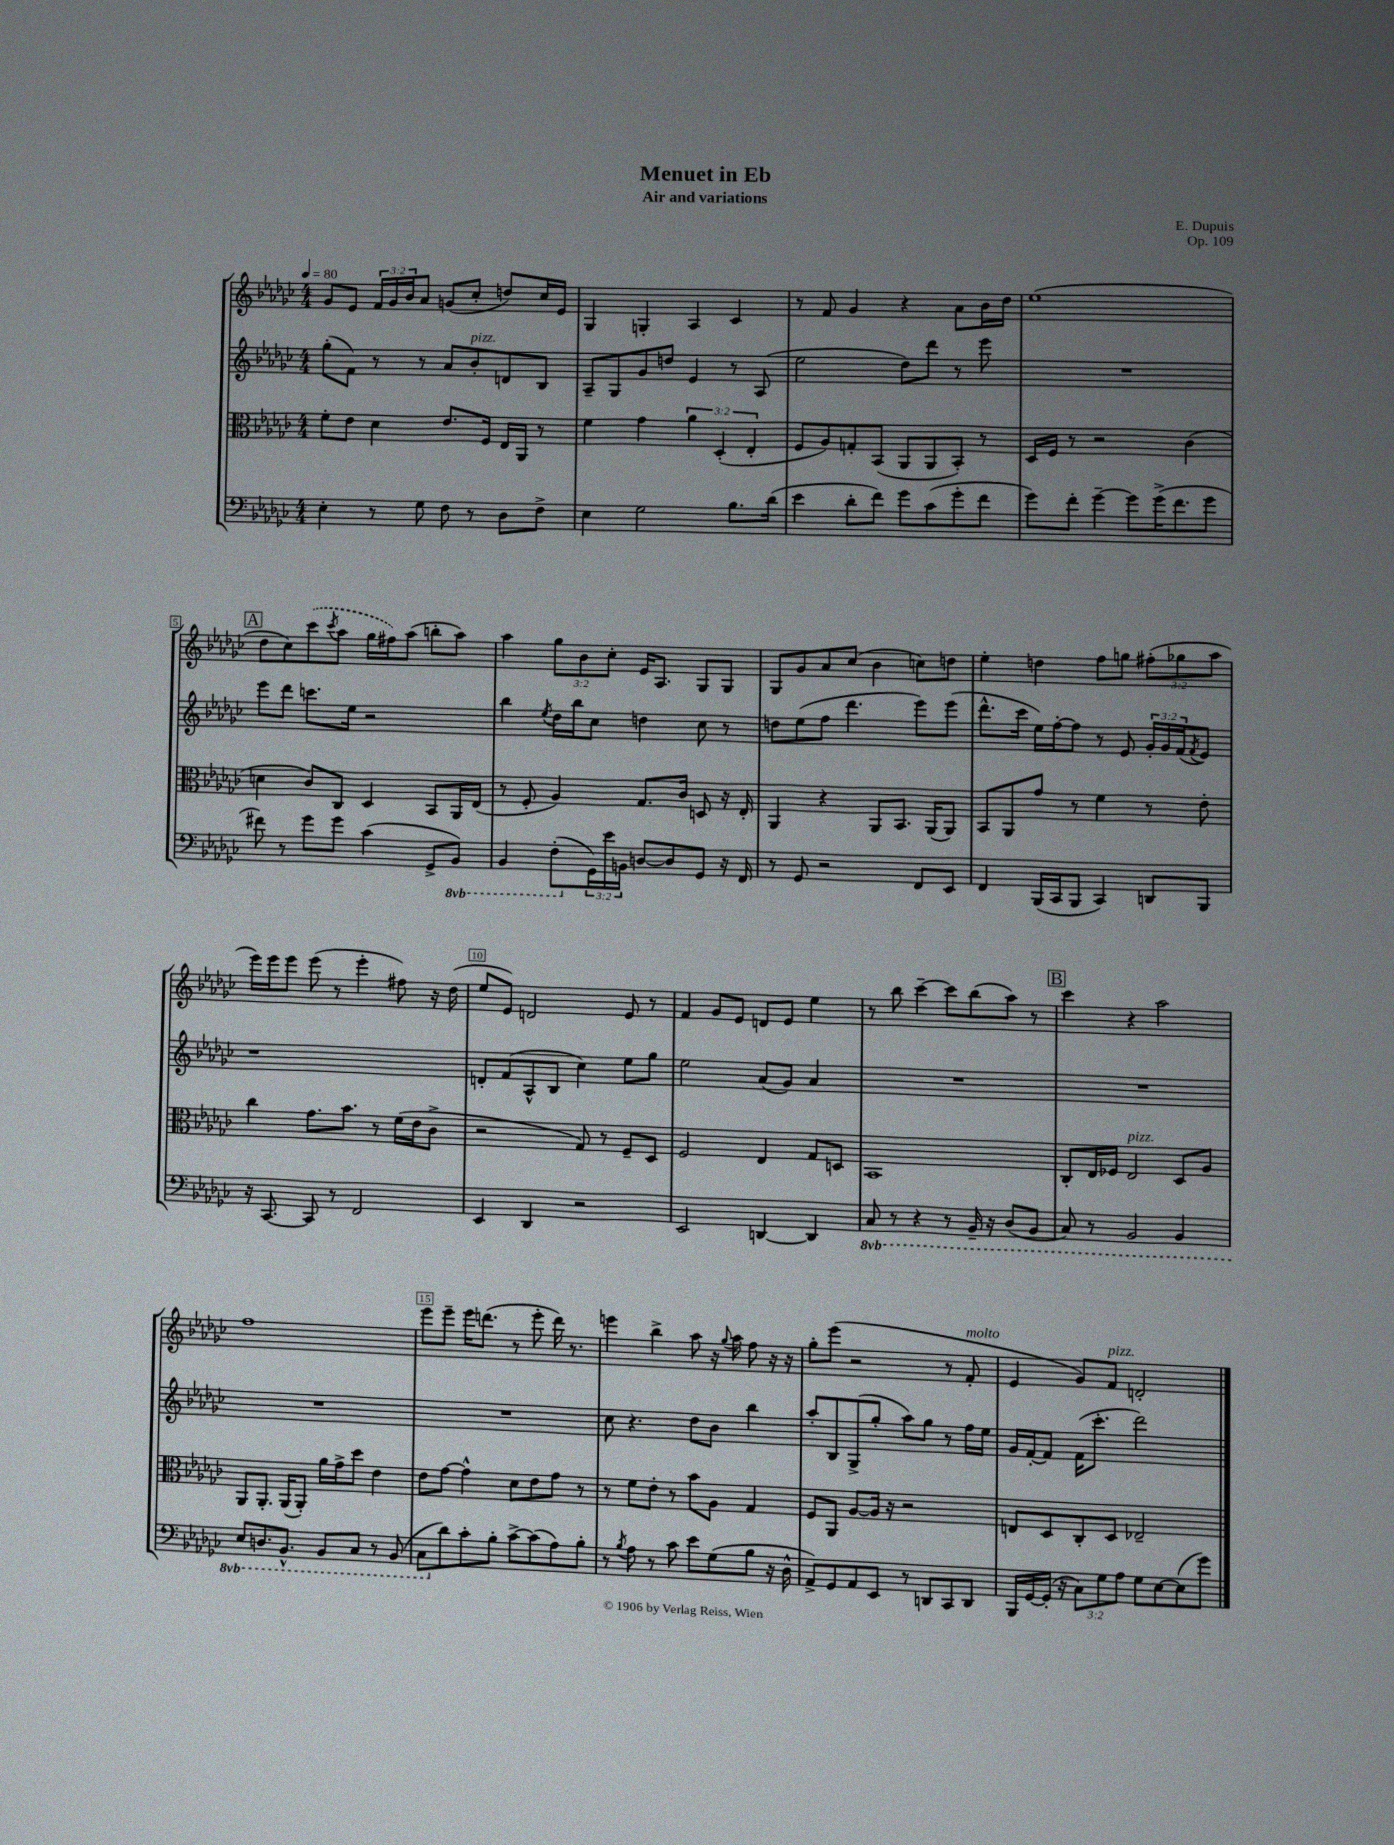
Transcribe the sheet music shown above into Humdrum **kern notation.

**kern	**kern	**kern	**kern
*staff4	*staff3	*staff2	*staff1
*clefF4	*clefC3	*clefG2	*clefG2
*k[b-e-a-d-g-c-]	*k[b-e-a-d-g-c-]	*k[b-e-a-d-g-c-]	*k[b-e-a-d-g-c-]
*M4/4	*M4/4	*M4/4	*M4/4
*MM80	*MM80	*MM80	*MM80
4E-'	8f'	(8gg-'	8g-
.	8e-	8f)	8e-
8r	4d-	8r	24f
.	.	.	24g-
.	.	.	24b-
8G-	.	8r	8a-
8F	8.e-	8a-	(8g
8r	.	8b-'	8cc-'
.	16F	.	.
8D-	16E-	8d	8dd)
.	16AA-	.	.
8F^	8r	8B-	16cc-
.	.	.	16e-
=	=	=	=
4E-	4f	8A-~	4G-
.	.	8G-	.
2G-	4g-	8g-	4G'
.	.	8dd	.
.	6a-	4e-	4A-
.	(6D-'	.	.
8.B-	.	8r	4c-
.	6E-'	.	.
.	.	(8A-	.
(16d-	.	.	.
=	=	=	=
4e-	8F	2ee-	8r
.	8A-)	.	8f
8d-'	8G'	.	4g-
8f)	(8BB-	.	.
8g-	8AA-	8dd-)	4r
(8c-	8AA-	8ddd-	.
8g-'	8BB-')	8r	8a-
8f	8r	8eee-	16b-
.	.	.	16dd-
=	=	=	=
8g-)	16D-	1r	(1ee-
.	16F	.	.
8f'	8r	.	.
[4g-~	2r	.	.
8g-]	.	.	.
(16g-^	.	.	.
8.f	.	.	.
.	(4c-	.	.
8g-	.	.	.
=	=	=	=
8f#)	4d	8eee-	8dd-
8r	.	8ddd-	8cc-)
8g-	8c-)	8.ccc	(8ccc-
.	.	.	8qccc-
8g-	8C-	.	8aa-
.	.	16ee-	.
(4c-	4D-	2r	16gg-
.	.	.	16ff#)
.	.	.	(8aa-
8GG-^	8BB-	.	8bb'
8BBB-)	16AA-	.	8aa-)
.	(16E-	.	.
=	=	=	=
4BBB-	8r	4bb-	4aa-
.	8F'	.	.
.	.	8qee-	.
(8FF'	4A-)	16dd-	12gg-
.	.	16bb-	.
.	.	.	12b-
24GG-)	.	8cc-	.
24e-	.	.	12cc-'
24BB	.	.	.
[8D	8.G-	4dd	16e-
.	.	.	8.A-
8D]	.	.	.
.	16c-	.	.
8GG-	8D	8cc-	8G-
16r	16r	8r	8G-
16FF	16E-'	.	.
=	=	=	=
8r	4AA-	8dd	8G-
8GG-	.	(8ee-	8g-
2r	4r	8ff	8a-
.	.	4.ddd-	(8cc-
.	8AA-	.	4b-
.	8.BB-	.	.
8FF	.	8eee-)	8cc)
.	(16AA-	.	.
8EE-	8AA-)	(8eee-	8dd
=	=	=	=
4FF	8BB-	8.ddd-^^	4ee-'
.	8AA-	.	.
.	.	16ccc-	.
(16BBB-	8g-	16ee-)	4dd
16CC-	.	[16ff'	.
8BBB-	8r	8ff]	.
4CC-)	4f	8r	8ff
.	.	8e-	8gg
8DD	8r	24g-'	(12ff#'
.	.	24g-	.
.	.	(24f	12gg-
.	.	8qf	.
8BBB-	8e-'	8e-)	.
.	.	.	12aa-
=	=	=	=
16r	4cc-	1r	16eee-)
[8.CC-	.	.	16eee-
.	.	.	8eee-
8CC-]	8.g-	.	(8eee-
8r	.	.	8r
.	8.b-	.	.
2FF	.	.	4eee-'
.	8r	.	.
.	(16f	.	8ff#)
.	16e-	.	.
.	8c-^	.	16r
.	.	.	(16dd-
=	=	=	=
4EE-	2r	8d'	8ee-
.	.	(8f	8e-)
4DD-	.	8A-^^	2d
.	.	8B-	.
2r	8G-)	4cc-)	.
.	8r	.	.
.	8F~	8ee-	8e-
.	8D-	8gg-	8r
=	=	=	=
2EE-	2F	2ee-	4f
.	.	.	8g-
.	.	.	8e-
[4DD	4E-	(8a-	8d
.	.	8g-)	8e-
4DD]	8G-	4a-	4ee-
.	8D	.	.
=	=	=	=
8CC-	1BB-	1r	8r
8r	.	.	8bb-
4r	.	.	[4ccc-~
8r	.	.	8ccc-]
16BBB-~	.	.	(8bb-
16r	.	.	.
(8DD-	.	.	8aa-)
8BBB-	.	.	8r
=	=	=	=
8CC-)	8C-'	1r	4ccc-
8r	16E-	.	.
.	16F-	.	.
2BBB-	2E-	.	4r
.	.	.	2aa-
4BBB-	8D-	.	.
.	8A-	.	.
=	=	=	=
8EE-	8AA-	1r	1ff
8.DD	8.AA-'	.	.
8.BBB-^^	(16AA-	.	.
.	8AA-')	.	.
8BBB-	16a-	.	.
.	16g-^	.	.
8CC-	8dd-	.	.
8r	4e-	.	.
(8BBB-	.	.	.
=	=	=	=
8CC-	8e-	1r	8eee-
8d-)	[8g-	.	8eee-~
8c-'	4g-^^]	.	16eee-
.	.	.	(8.ddd
8B-'	.	.	.
[8c-^	8d-	.	8r
(8c-]	8e-	.	8eee-'
8A-)	8g-	.	16ddd)
.	.	.	8.r
8B-'	8r	.	.
=	=	=	=
8r	8r	8cc-	4eee
8qB-	.	.	.
8A-	8f	4.r	.
8r	8e-'	.	4bb-^
8c-	8r	.	.
8e-	8b-	8dd-	8aa-
(8G-	8A-	8b-	16r
.	.	.	8qqgg-
.	.	.	16aa-
8B-	4G-	4bb-	8ff
16r	.	.	16r
16D-^^	.	.	16r
=	=	=	=
8AA-^)	8F	8aa-'	8gg-'
8GG-	8AA-	8B-	(8eee-
8AA-	[8A-	(8G-^	2r
8EE-	16A-]	8gg-'	.
.	16r	.	.
8r	2r	8aa-)	.
8DD	.	8gg-	.
8CC-	.	8r	8r
8DD	.	16ff	8f'
.	.	16ee-	.
=	=	=	=
16BBB-	8E	16g-	4e-
[16GG-	.	[16f'	.
(16GG-']	8D-	8f]	.
16r	.	.	.
12C-)	8C-'	(16f	8g-)
.	.	8.ccc-'	.
12G-	.	.	.
.	8D-	.	8f
12A-	.	.	.
8G-	2E-~	2ddd-)	2d'
[8E-	.	.	.
(8E-]	.	.	.
8g-)	.	.	.
==	==	==	==
*-	*-	*-	*-
